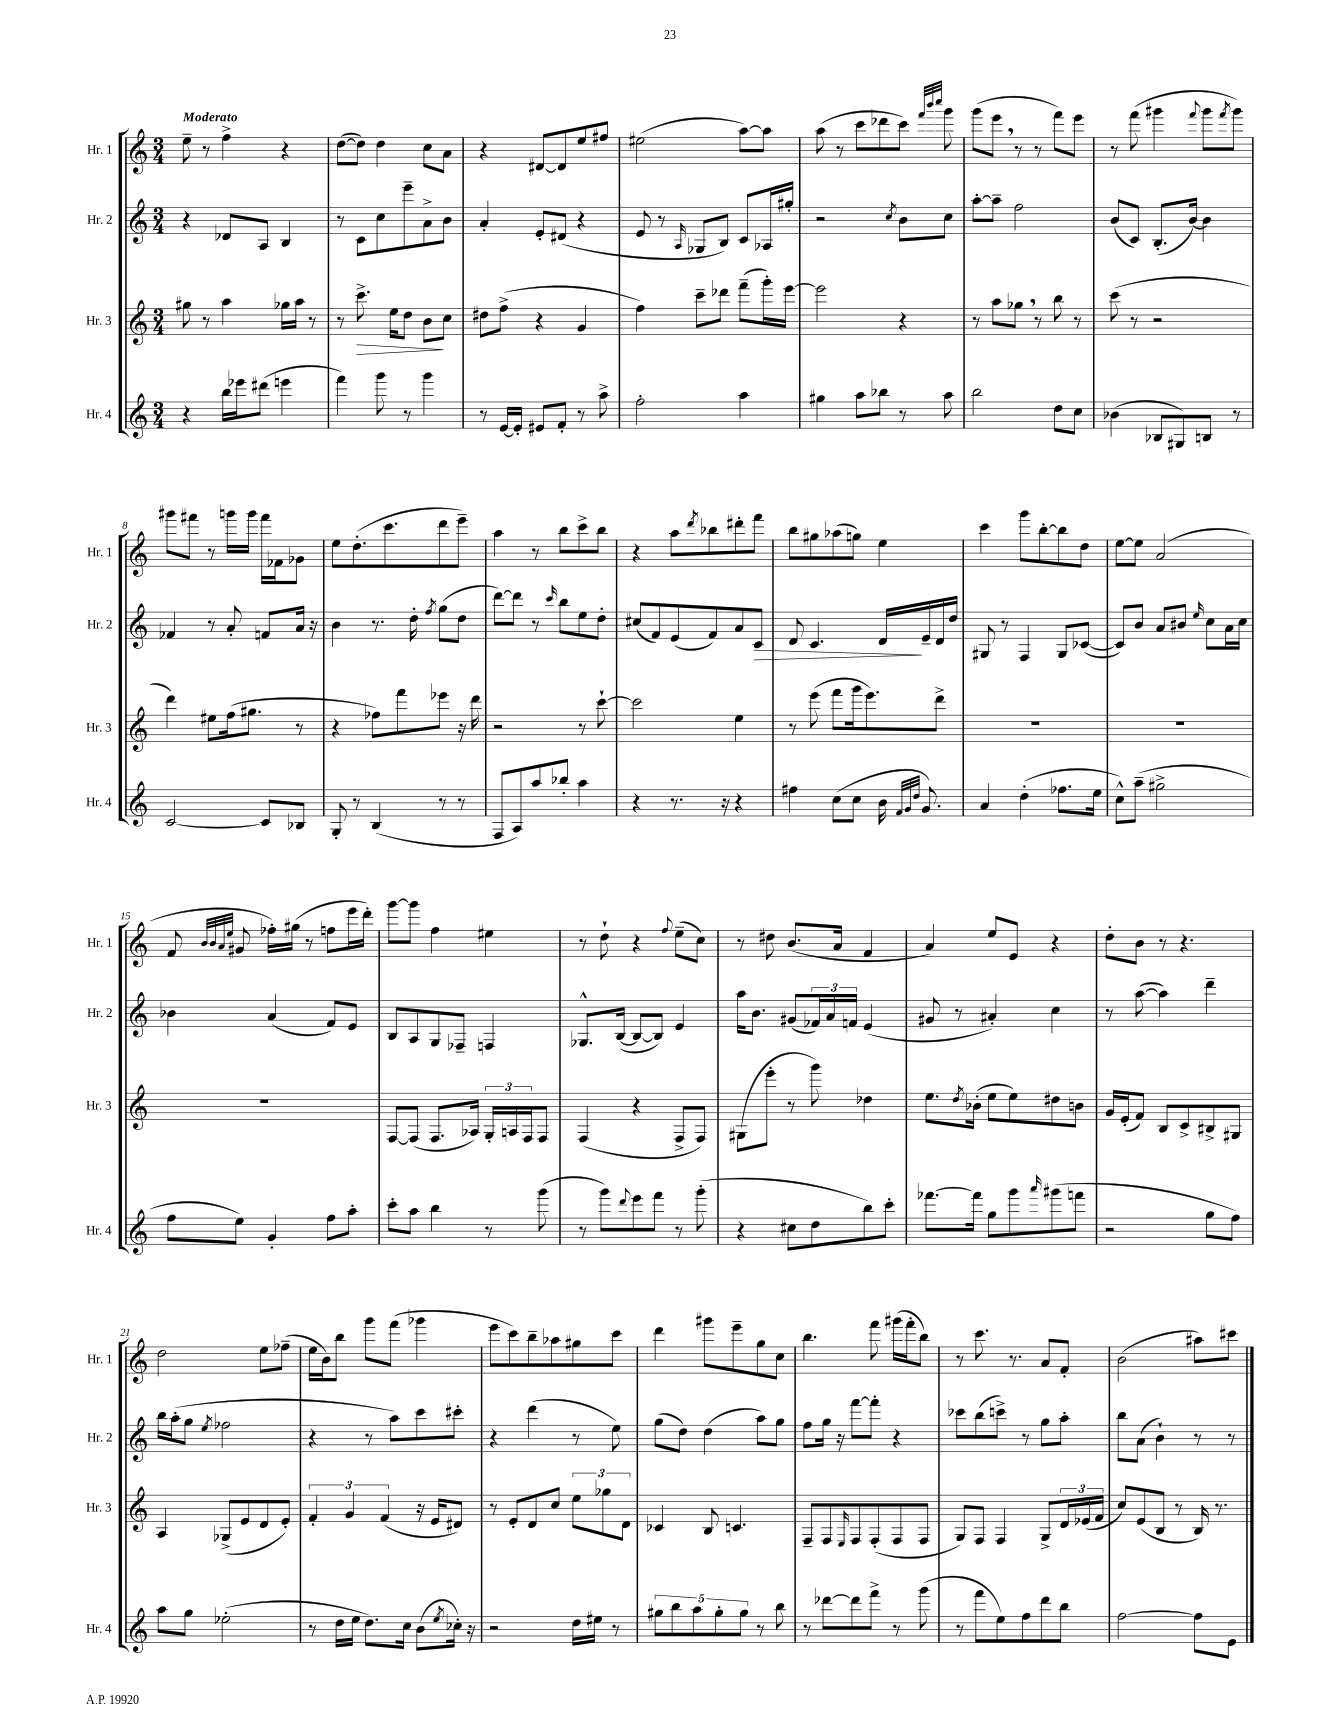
<<
\new StaffGroup <<
\new Staff = "s0" \with { instrumentName = "Hr. 1" shortInstrumentName = "Hr. 1" } {
    \clef treble \key c \major \numericTimeSignature \time 3/4 \tempo "Moderato"
    e''8-- r8 f''4-> r4 |
    d''8~( d''8) d''4 c''8 a'8 |
    r4 dis'8~ dis'8 e''8 fis''8 |
    eis''2( a''8~) a''8 |
    a''8( r8 c'''8 des'''8 c'''8) \grace { f'''32 b'''32 c''''32 } g'''8 |
    g'''8( e'''8 \breathe r8 r8 f'''8) e'''8 |
    r8 f'''8( gis'''4 \appoggiatura { f'''8 } gis'''8 \acciaccatura { f'''8 } gis'''8) |
    gis'''8 fis'''8 r8 g'''16 g'''16 fis'''16 fes'16 ges'8 |
    e''8 d''8.-.( c'''8. d'''8 e'''8--) |
    a''4 r8 b''8 c'''8-> b''8 |
    r4 a''8 \acciaccatura { d'''8 } bes''8 dis'''8-. f'''8 |
    b''8 gis''8 aes''8( g''8) e''4 |
    c'''4 g'''8 b''8~-. b''8 d''8 |
    e''8~ e''8 a'2( |
    f'8 \grace { b'32 b'32 a'32 e''32 } gis'8 fes''16-.) gis''16( r8 f''8 e'''16 d'''16-.) |
    g'''8~ g'''8 f''4 eis''4 |
    r8 d''8-! r4 \appoggiatura { f''8 } e''8--( c''8) |
    r8 dis''8 b'8.( a'16 f'4 |
    a'4) e''8 e'8 r4 |
    d''8-. b'8 r8 r4. |
    d''2 e''8 fes''8--( |
    e''16 b'16) b''8 g'''8 f'''8( ges'''4 |
    e'''8 c'''8) b''8-- aes''8 gis''8 c'''8 |
    d'''4 gis'''8 e'''8-- g''8 c''8 |
    b''4. f'''8 gis'''16( f'''16-. b''8) |
    r8 c'''8. r8. a'8 f'8-. |
    b'2( ais''8) cis'''8 \bar "|." |
}
\new Staff = "s1" \with { instrumentName = "Hr. 2" shortInstrumentName = "Hr. 2" } {
    \clef treble \key c \major \numericTimeSignature \time 3/4
    r4 des'8 a8 b4 |
    r8 c'8 c''8 e'''8-- a'8-> b'8 |
    a'4-. e'8-. dis'8( r4 |
    e'8 r8 \grace { a16 } ges8 b8) c'8 aes16 gis''16-. |
    r2 \acciaccatura { c''8 } b'8 c''8 |
    a''8~-. a''8-- f''2 |
    b'8( c'8) b8.-.( b'16~) b'4 |
    fes'4 r8 a'8-. f'8 a'16 r16 |
    b'4 r8. d''16-. \acciaccatura { f''8 } g''8( d''8 |
    d'''8~) d'''8 r8 \grace { c'''16 } b''8 e''8 d''8-. |
    cis''8( f'8) e'8( f'8) a'8 c'8\> |
    d'8 c'4. d'16\! e'16-- d'16 d''16 |
    gis8 r8 f4 gis8 ces'8~( |
    ces'8) b'8 a'8 bis'8 \grace { e''16 } c''8 a'16 c''16 |
    bes'4 a'4( f'8) e'8 |
    b8 a8 g8 fes8-- f4 |
    ges8.-^ b16~( b8~ b8) e'4 |
    a''16 b'8. gis'8( \tuplet 3/2 { fes'16) a'16 f'16 } e'4( |
    gis'8 r8 ais'4-.) c''4 |
    r8 a''8~( a''4) d'''4-- |
    b''16 a''16-.( g''8 \acciaccatura { e''8 } fes''2 |
    r4 r8 a''8) c'''8 cis'''8-. |
    r4 d'''4( r8 e''8) |
    g''8( d''8) d''4( a''8) g''8 |
    f''8 g''16 r16 f'''8~ f'''8-. r4 |
    ces'''8 b''8( c'''8->) r8 g''8 a''8-. |
    b''8 a'8( b'4-!) r8 r8 \bar "|." |
}
\new Staff = "s2" \with { instrumentName = "Hr. 3" shortInstrumentName = "Hr. 3" } {
    \clef treble \key c \major \numericTimeSignature \time 3/4
    gis''8 r8 a''4 ges''16 a''16 r8 |
    r8 c'''8.->\> e''16 d''8 b'8\! c''8 |
    dis''8 f''8->( r4 g'4 |
    f''4) c'''8-- des'''8 f'''8--( g'''16-.) e'''16~ |
    e'''2 r4 |
    r8 a''8 ges''8 \breathe r8 b''8 r8 |
    c'''8( r8 r2 |
    d'''4) eis''8 f''16( gis''8. r8 |
    r4 fes''8) f'''8 ees'''8 r16 d'''16 |
    r2 r8 c'''8~-! |
    c'''2 e''4 |
    r8 e'''8( f'''8 g'''16 e'''8.) d'''8-> |
    R2. |
    R2. |
    R2. |
    f8~ f8( f8. aes16) \tuplet 3/2 { g16-. a16 f16 } f8 |
    f4( r4 f8-> f8) |
    gis8( e'''8-. r8 g'''8) des''4 |
    e''8. \acciaccatura { d''8 } bes'16-.( e''8 e''8) dis''8 b'8 |
    g'16 e'16-.( f'8) b8 c'8-> bis8-> gis8 |
    a4 ges8->( e'8 d'8 e'8-.) |
    \tuplet 3/2 { f'4-. g'4 f'4( } r16 e'16 dis'8) |
    r8 e'8-. d'8 c''8 \tuplet 3/2 { e''8 ges''8 d'8 } |
    ces'4 b8 c'4. |
    f8-- f8 \grace { e16 } f8 f8-.( f8 f8 |
    g8) f8 f4 g8-> \tuplet 3/2 { d'16 ees'16( f'16 } |
    c''8) e'8( b8 r8 b16) r8. \bar "|." |
}
\new Staff = "s3" \with { instrumentName = "Hr. 4" shortInstrumentName = "Hr. 4" } {
    \clef treble \key c \major \numericTimeSignature \time 3/4
    r4 b''16 ees'''16 dis'''8( e'''4 |
    f'''4) g'''8 r8 g'''4 |
    r8 e'16~ e'16-. eis'8 f'8-. r8 a''8-> |
    f''2-. a''4 |
    gis''4 a''8 bes''8 r8 a''8 |
    b''2 d''8 c''8 |
    bes'4( bes8 gis8) b8 r8 |
    c'2~ c'8 bes8 |
    g8-. r8 b4( r8 r8 |
    f8 a8) a''8 bes''8-. a''4 |
    r4 r8. r16 r4 |
    fis''4 c''8( c''8 b'16 \grace { f'32 g'32 d''32 } g'8.) |
    a'4 d''4-.( fes''8. e''16 |
    c''8-^) a''8--( gis''2-> |
    f''8 e''8) g'4-. f''8 a''8-. |
    c'''8-. a''8 b''4 r8 g'''8( |
    r8 g'''8) \appoggiatura { d'''8 } e'''8 f'''8 r8 g'''8-.( |
    r4 cis''8 d''8 b''8) c'''8-. |
    fes'''8.~ fes'''16 g''8 g'''8 \grace { a'''16 } gis'''8( f'''8 |
    r2 g''8 f''8) |
    a''8 g''8 ees''2-.( |
    r8 d''16 e''16 d''8.) c''16 b'8( \acciaccatura { e''8 } ces''16-.) r16 |
    r2 d''16 eis''16 r8 |
    \tuplet 5/4 { gis''8 b''8 a''8 gis''8-. gis''8 } r8 b''8 |
    r8 des'''8~ des'''8 f'''8-> r8 g'''8( |
    r8 f'''8 e''8) f''8 d'''8 b''8 |
    f''2~ f''8 e'8 \bar "|." |
}
>>
>>
